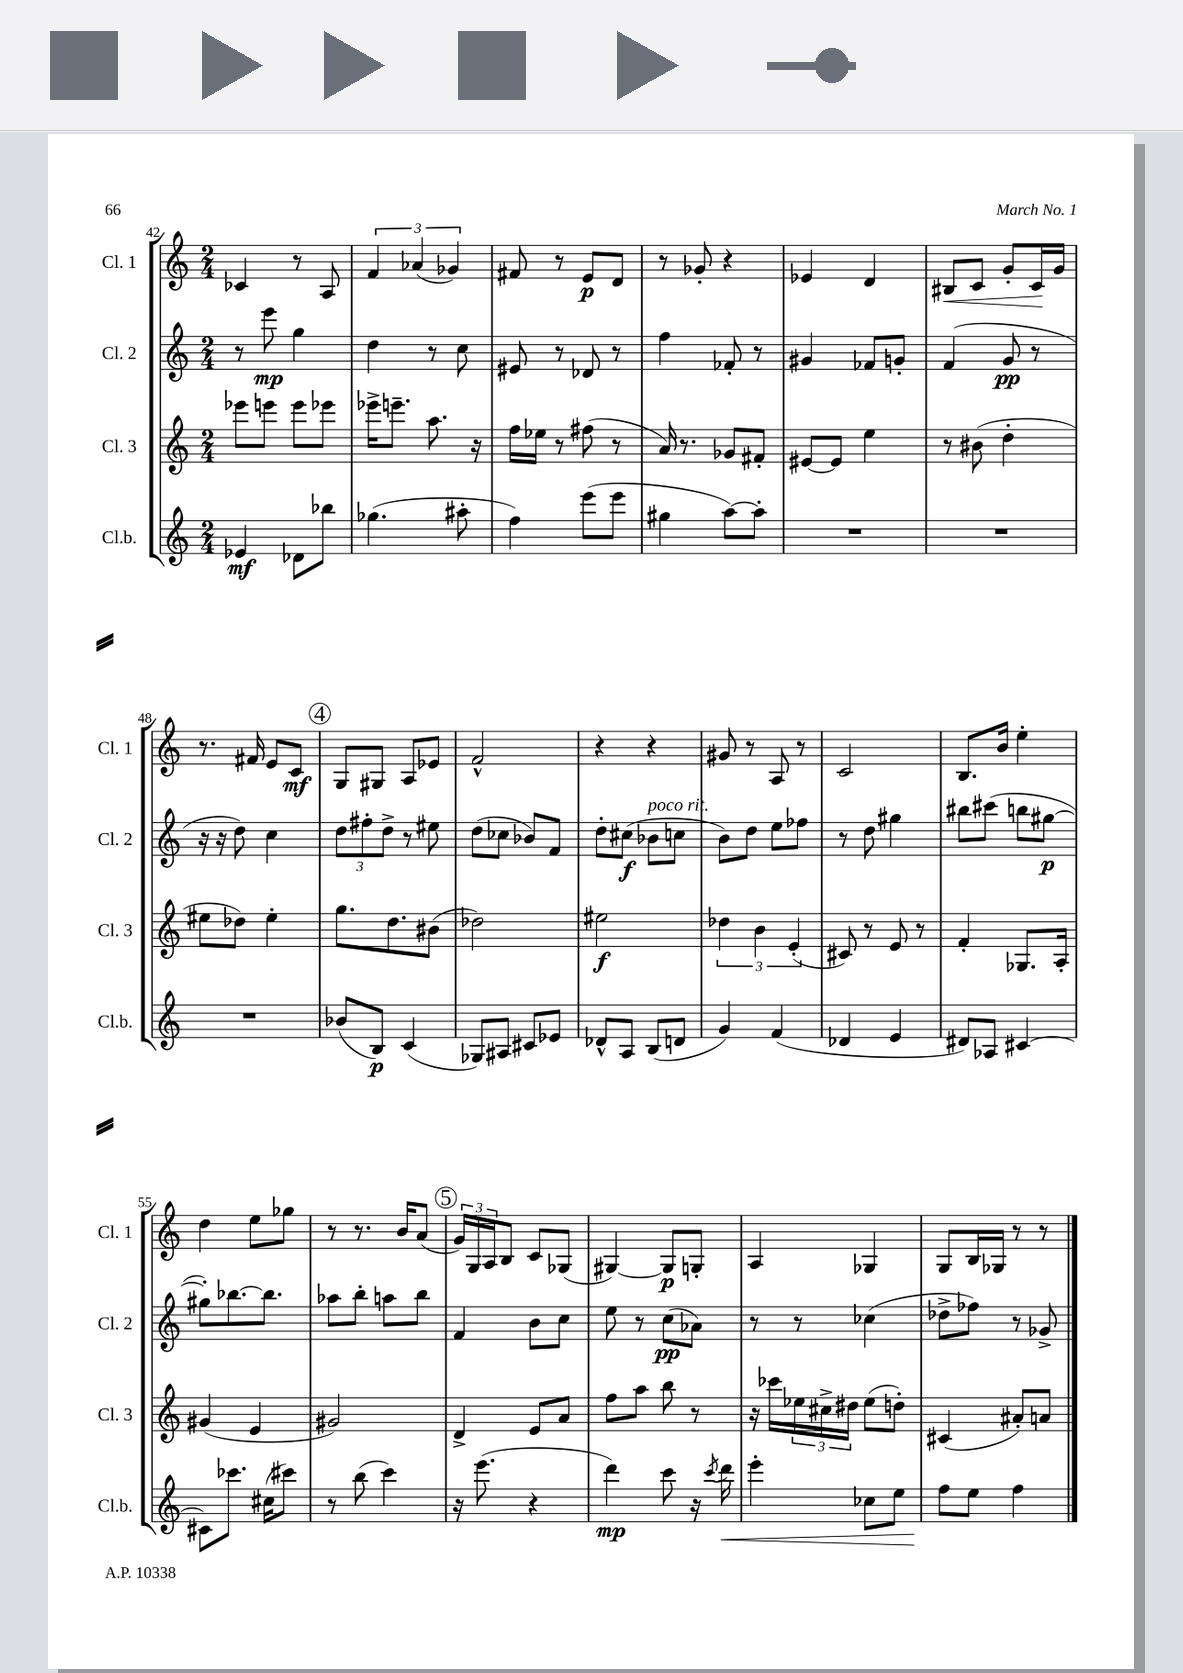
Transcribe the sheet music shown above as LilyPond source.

<<
\new StaffGroup <<
\new Staff = "s0" \with { instrumentName = "Cl. 1" shortInstrumentName = "Cl. 1" } {
    \clef treble \key c \major \numericTimeSignature \time 2/4
    ces'4 r8 a8 |
    \tuplet 3/2 { f'4 aes'4( ges'4) } |
    fis'8 r8 e'8\p d'8 |
    r8 ges'8-. r4 |
    ees'4 d'4 |
    bis8\< c'8 g'8-. c'16\! g'16 |
    r8. fis'16 e'8 c'8\mf |
    \mark \markup { \circle "4" } g8 gis8 a8 ees'8 |
    f'2-^ |
    r4 r4 |
    gis'8 r8 a8 r8 |
    c'2 |
    b8. b'16 e''4-. |
    d''4 e''8 ges''8 |
    r8 r8. b'16 a'8( |
    \mark \markup { \circle "5" } \tuplet 3/2 { g'16) g16 a16 } b8 c'8 ges8( |
    gis4~) gis8\p g8-. |
    a4 ges4 |
    g8 b16 ges16 r8 r8 \bar "|." |
}
\new Staff = "s1" \with { instrumentName = "Cl. 2" shortInstrumentName = "Cl. 2" } {
    \clef treble \key c \major \numericTimeSignature \time 2/4
    r8 e'''8\mp g''4 |
    d''4 r8 c''8 |
    eis'8 r8 des'8 r8 |
    f''4 fes'8-. r8 |
    gis'4 fes'8 g'8-. |
    f'4( g'8\pp r8 |
    r16 r16 d''8) c''4 |
    \mark \markup { \circle "4" } \tuplet 3/2 { d''8 fis''8-. d''8-> } r8 eis''8 |
    d''8( ces''8 bes'8) f'8 |
    d''8-. cis''8\f( bes'8^\markup { \italic "poco rit." } c''8 |
    b'8) d''8 e''8 fes''8 |
    r8 d''8 gis''4 |
    bis''8 cis'''8( b''8 gis''8~\p |
    gis''8-.) bes''8.~ bes''8. |
    aes''8 b''8-. a''8 b''8 |
    \mark \markup { \circle "5" } f'4 b'8 c''8 |
    e''8 r8 c''8\pp( aes'8) |
    r8 r8 ces''4( |
    des''8-> fes''8) r8 ges'8-> \bar "|." |
}
\new Staff = "s2" \with { instrumentName = "Cl. 3" shortInstrumentName = "Cl. 3" } {
    \clef treble \key c \major \numericTimeSignature \time 2/4
    ees'''8 e'''8 e'''8 ees'''8 |
    ees'''16-> e'''8.-- a''8. r16 |
    f''16 ees''16 r8 fis''8( r8 |
    a'16) r8. ges'8 fis'8-. |
    eis'8~ eis'8 e''4 |
    r8 bis'8( d''4-. |
    eis''8 des''8) eis''4-. |
    \mark \markup { \circle "4" } g''8. d''8. bis'8( |
    des''2) |
    eis''2\f |
    \tuplet 3/2 { des''4 b'4 e'4-.( } |
    cis'8) r8 e'8 r8 |
    f'4-. ges8. a16-. |
    gis'4( e'4 |
    gis'2) |
    \mark \markup { \circle "5" } d'4-> e'8 a'8 |
    f''8 a''8 b''8 r8 |
    r16 ces'''16 \tuplet 3/2 { ees''16 cis''16-> dis''16 } ees''8( d''8-.) |
    cis'4( ais'8-.) a'8 \bar "|." |
}
\new Staff = "s3" \with { instrumentName = "Cl.b." shortInstrumentName = "Cl.b." } {
    \clef treble \key c \major \numericTimeSignature \time 2/4
    ees'4\mf des'8 bes''8 |
    ges''4.( ais''8-. |
    f''4) e'''8( e'''8 |
    gis''4 a''8~) a''8-. |
    R2 |
    R2 |
    R2 |
    \mark \markup { \circle "4" } bes'8( b8\p) c'4( |
    ges8) ais8 cis'8 ees'8 |
    des'8-^ a8 b8( d'8 |
    g'4) f'4( |
    des'4 e'4 |
    dis'8) aes8 cis'4~ |
    cis'8 ces'''8. cis''16( cis'''8) |
    r8 b''8( c'''4) |
    \mark \markup { \circle "5" } r16 e'''8.( r4 |
    d'''4\mp) c'''8 r16 \acciaccatura { c'''8 } d'''16\< |
    e'''4-. ces''8 e''8 |
    f''8\! e''8 f''4 \bar "|." |
}
>>
>>
\layout { \context { \Score currentBarNumber = #42 } }
